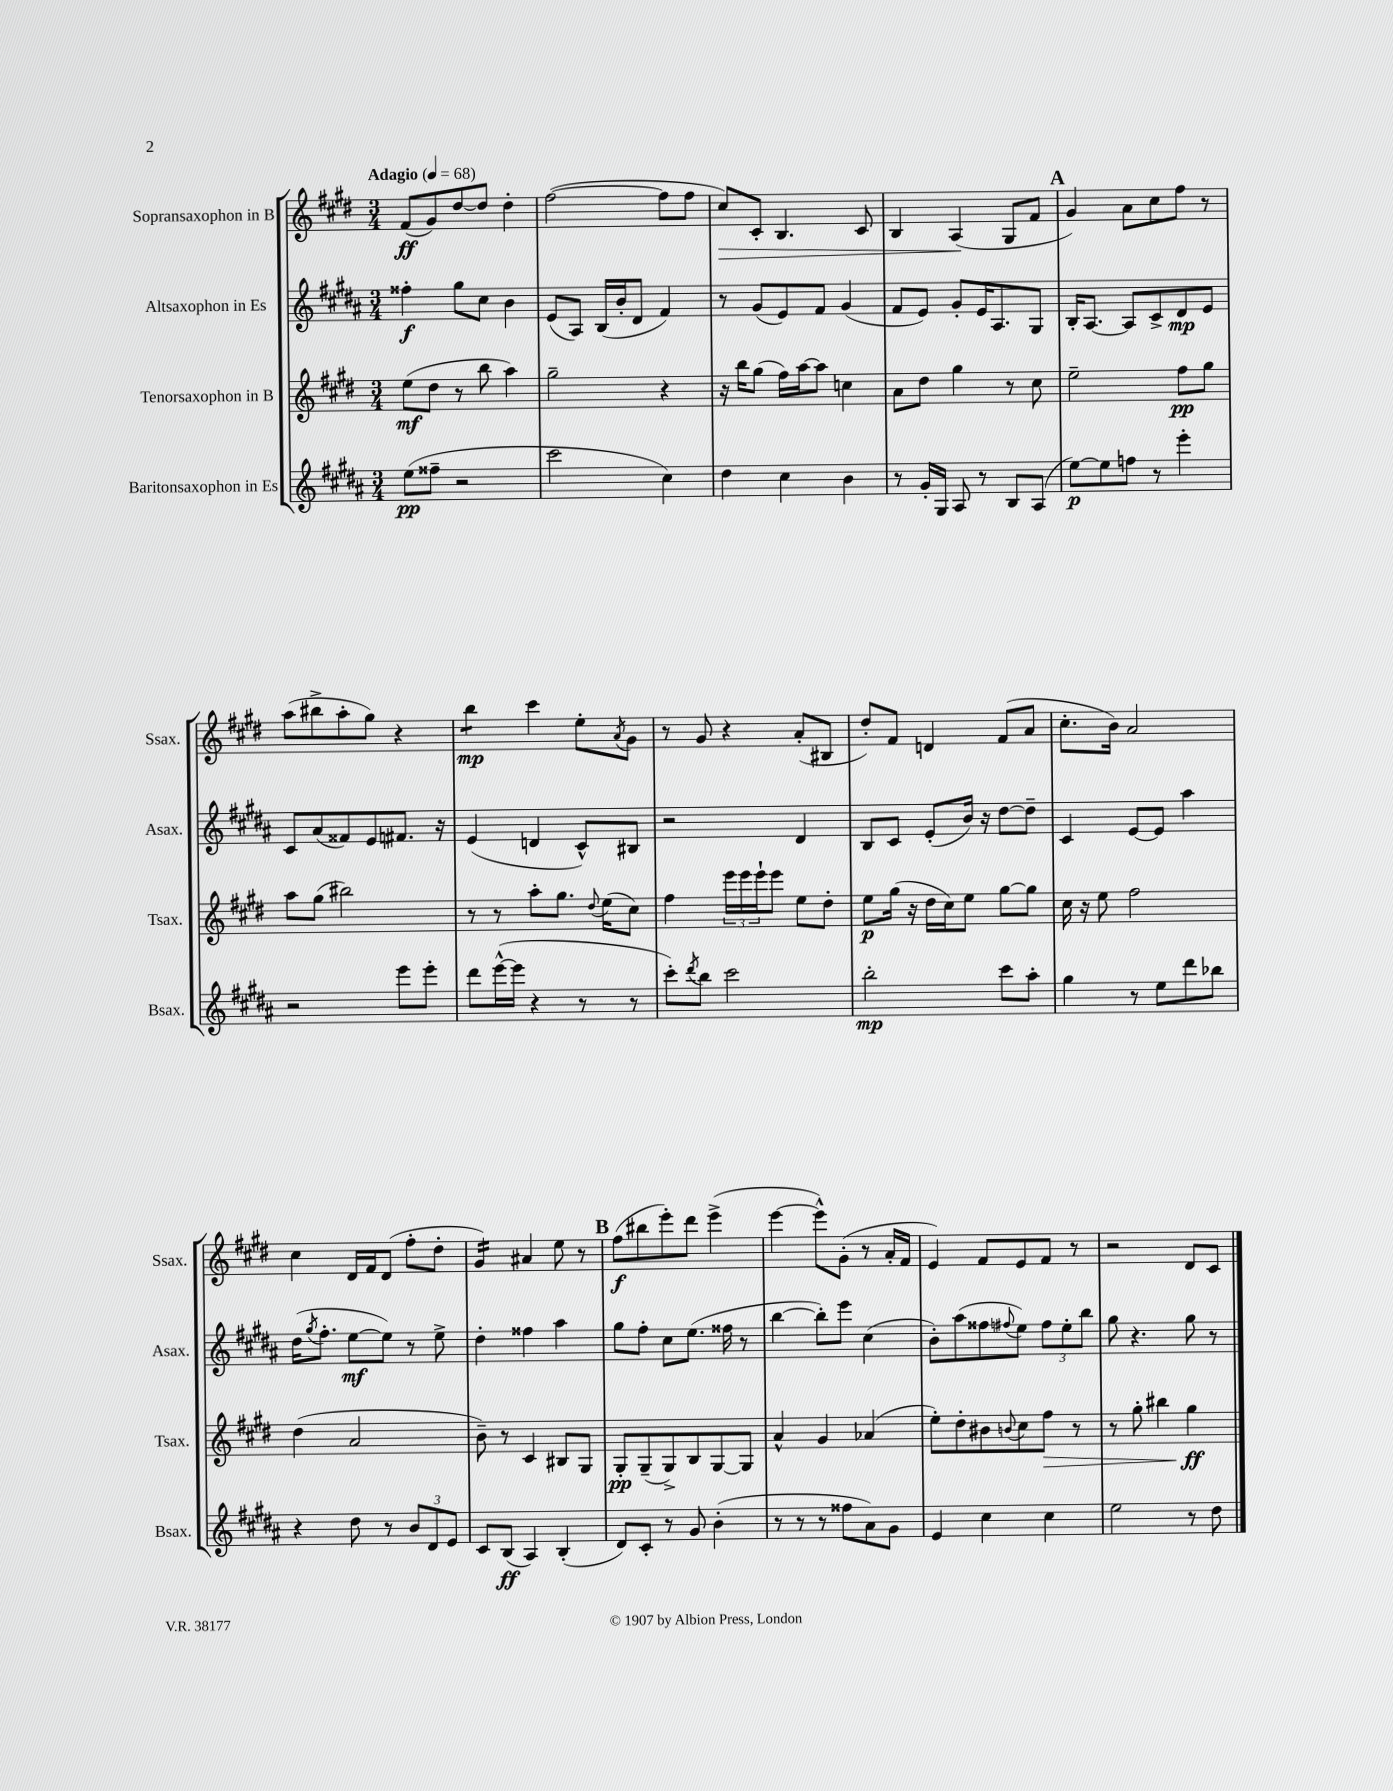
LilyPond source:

<<
\new StaffGroup <<
\new Staff = "s0" \with { instrumentName = "Sopransaxophon in B" shortInstrumentName = "Ssax." } {
    \clef treble \key e \major \numericTimeSignature \time 3/4 \tempo "Adagio" 4 = 68
    fis'8\ff( gis'8) dis''8~ dis''8 dis''4-. |
    fis''2~( fis''8 fis''8 |
    cis''8\>) cis'8-. b4. cis'8 |
    b4 a4\!( gis8 fis'8 |
    \mark \markup { \bold "A" } gis'4) a'8 cis''8 fis''8 r8 |
    a''8( bis''8-> a''8-. gis''8) r4 |
    b''4:8\mp cis'''4 e''8-. \acciaccatura { a'8 } gis'8 |
    r8 gis'8 r4 a'8-.( bis8 |
    dis''8-.) fis'8 d'4 fis'8( a'8 |
    cis''8.-. b'16) a'2 |
    cis''4 dis'16 fis'16 dis'8( fis''8-. dis''8-. |
    gis'4:16) ais'4 e''8 r8 |
    \mark \markup { \bold "B" } fis''8\f( bis''8 e'''8-.) dis'''8 e'''4->( |
    e'''4~ e'''8-^) gis'8-.( r8 a'16-. fis'16 |
    e'4) fis'8 e'8 fis'8 r8 |
    r2 dis'8 cis'8 \bar "|." |
}
\new Staff = "s1" \with { instrumentName = "Altsaxophon in Es" shortInstrumentName = "Asax." } {
    \clef treble \key b \major \numericTimeSignature \time 3/4
    fisis''4-.\f gis''8 cis''8 b'4 |
    e'8( ais8) b16( b'16-. dis'8 fis'4) |
    r8 gis'8( e'8) fis'8 gis'4( |
    fis'8 e'8) gis'8-. e'16 ais8. gis8 |
    \mark \markup { \bold "A" } b16-. ais8.~ ais8 cis'8-> dis'8\mp e'8 |
    cis'8 ais'8( fisis'8) e'8 fis'8. r16 |
    e'4( d'4 cis'8-^) bis8 |
    r2 dis'4 |
    b8 cis'8 e'8-.( b'16) r16 dis''8~ dis''8-- |
    cis'4 e'8~ e'8 ais''4 |
    dis''16( \acciaccatura { gis''8 } fis''8.-. e''8~\mf e''8) r8 e''8-> |
    dis''4-. fisis''4 ais''4 |
    \mark \markup { \bold "B" } gis''8 fis''8-. cis''8 e''8.( fisis''16 r8 |
    b''4~ b''8-.) e'''8 cis''4( |
    b'8-.) ais''8( fisis''8 \appoggiatura { fis''8 } e''8) \tuplet 3/2 { fis''8 e''8-. b''8 } |
    gis''8 r4. gis''8 r8 \bar "|." |
}
\new Staff = "s2" \with { instrumentName = "Tenorsaxophon in B" shortInstrumentName = "Tsax." } {
    \clef treble \key e \major \numericTimeSignature \time 3/4
    e''8\mf( dis''8 r8 b''8 a''4) |
    gis''2-- r4 |
    r16 b''16 gis''8( fis''16) a''16~ a''8 c''4 |
    a'8 dis''8 gis''4 r8 cis''8 |
    \mark \markup { \bold "A" } e''2-- fis''8\pp gis''8 |
    a''8 gis''8( bis''2) |
    r8 r8 a''8-. gis''8. \appoggiatura { dis''8 } e''16( cis''8) |
    fis''4 \tuplet 3/2 { e'''16 e'''16 e'''16-! } e'''8 e''8 dis''8-. |
    e''8\p gis''16( r16 dis''16 cis''16) e''8 gis''8~ gis''8 |
    cis''16 r16 e''8 fis''2 |
    dis''4( a'2 |
    b'8--) r8 cis'4 bis8 gis8 |
    \mark \markup { \bold "B" } gis8-.\pp gis8--( gis8->) b8 gis8~ gis8 |
    a'4-^ gis'4 aes'4( |
    e''8-.) dis''8-. bis'8 \appoggiatura { b'8 } cis''8 fis''8\> r8 |
    r8 gis''8-. bis''4 gis''4\ff\! \bar "|." |
}
\new Staff = "s3" \with { instrumentName = "Baritonsaxophon in Es" shortInstrumentName = "Bsax." } {
    \clef treble \key b \major \numericTimeSignature \time 3/4
    e''8\pp( fisis''8-- r2 |
    cis'''2 cis''4) |
    dis''4 cis''4 b'4 |
    r8 gis'16-. gis16 ais8 r8 b8 ais8( |
    \mark \markup { \bold "A" } e''8~\p) e''8 f''8 r8 e'''4-. |
    r2 e'''8 e'''8-. |
    dis'''8 e'''16~-^( e'''16 r4 r8 r8 |
    cis'''8-.) \acciaccatura { dis'''8 } b''8 cis'''2 |
    b''2-.\mp cis'''8 ais''8-. |
    gis''4 r8 e''8 dis'''8 bes''8 |
    r4 dis''8 r8 \tuplet 3/2 { b'8 dis'8 e'8 } |
    cis'8 b8\ff( ais4) b4-.( |
    \mark \markup { \bold "B" } dis'8) cis'8-. r8 gis'8 b'4-.( |
    r8 r8 r8 fisis''8 ais'8) gis'8 |
    e'4 cis''4 cis''4 |
    e''2 r8 dis''8 \bar "|." |
}
>>
>>
\layout { \context { \Score \remove "Bar_number_engraver" } }
